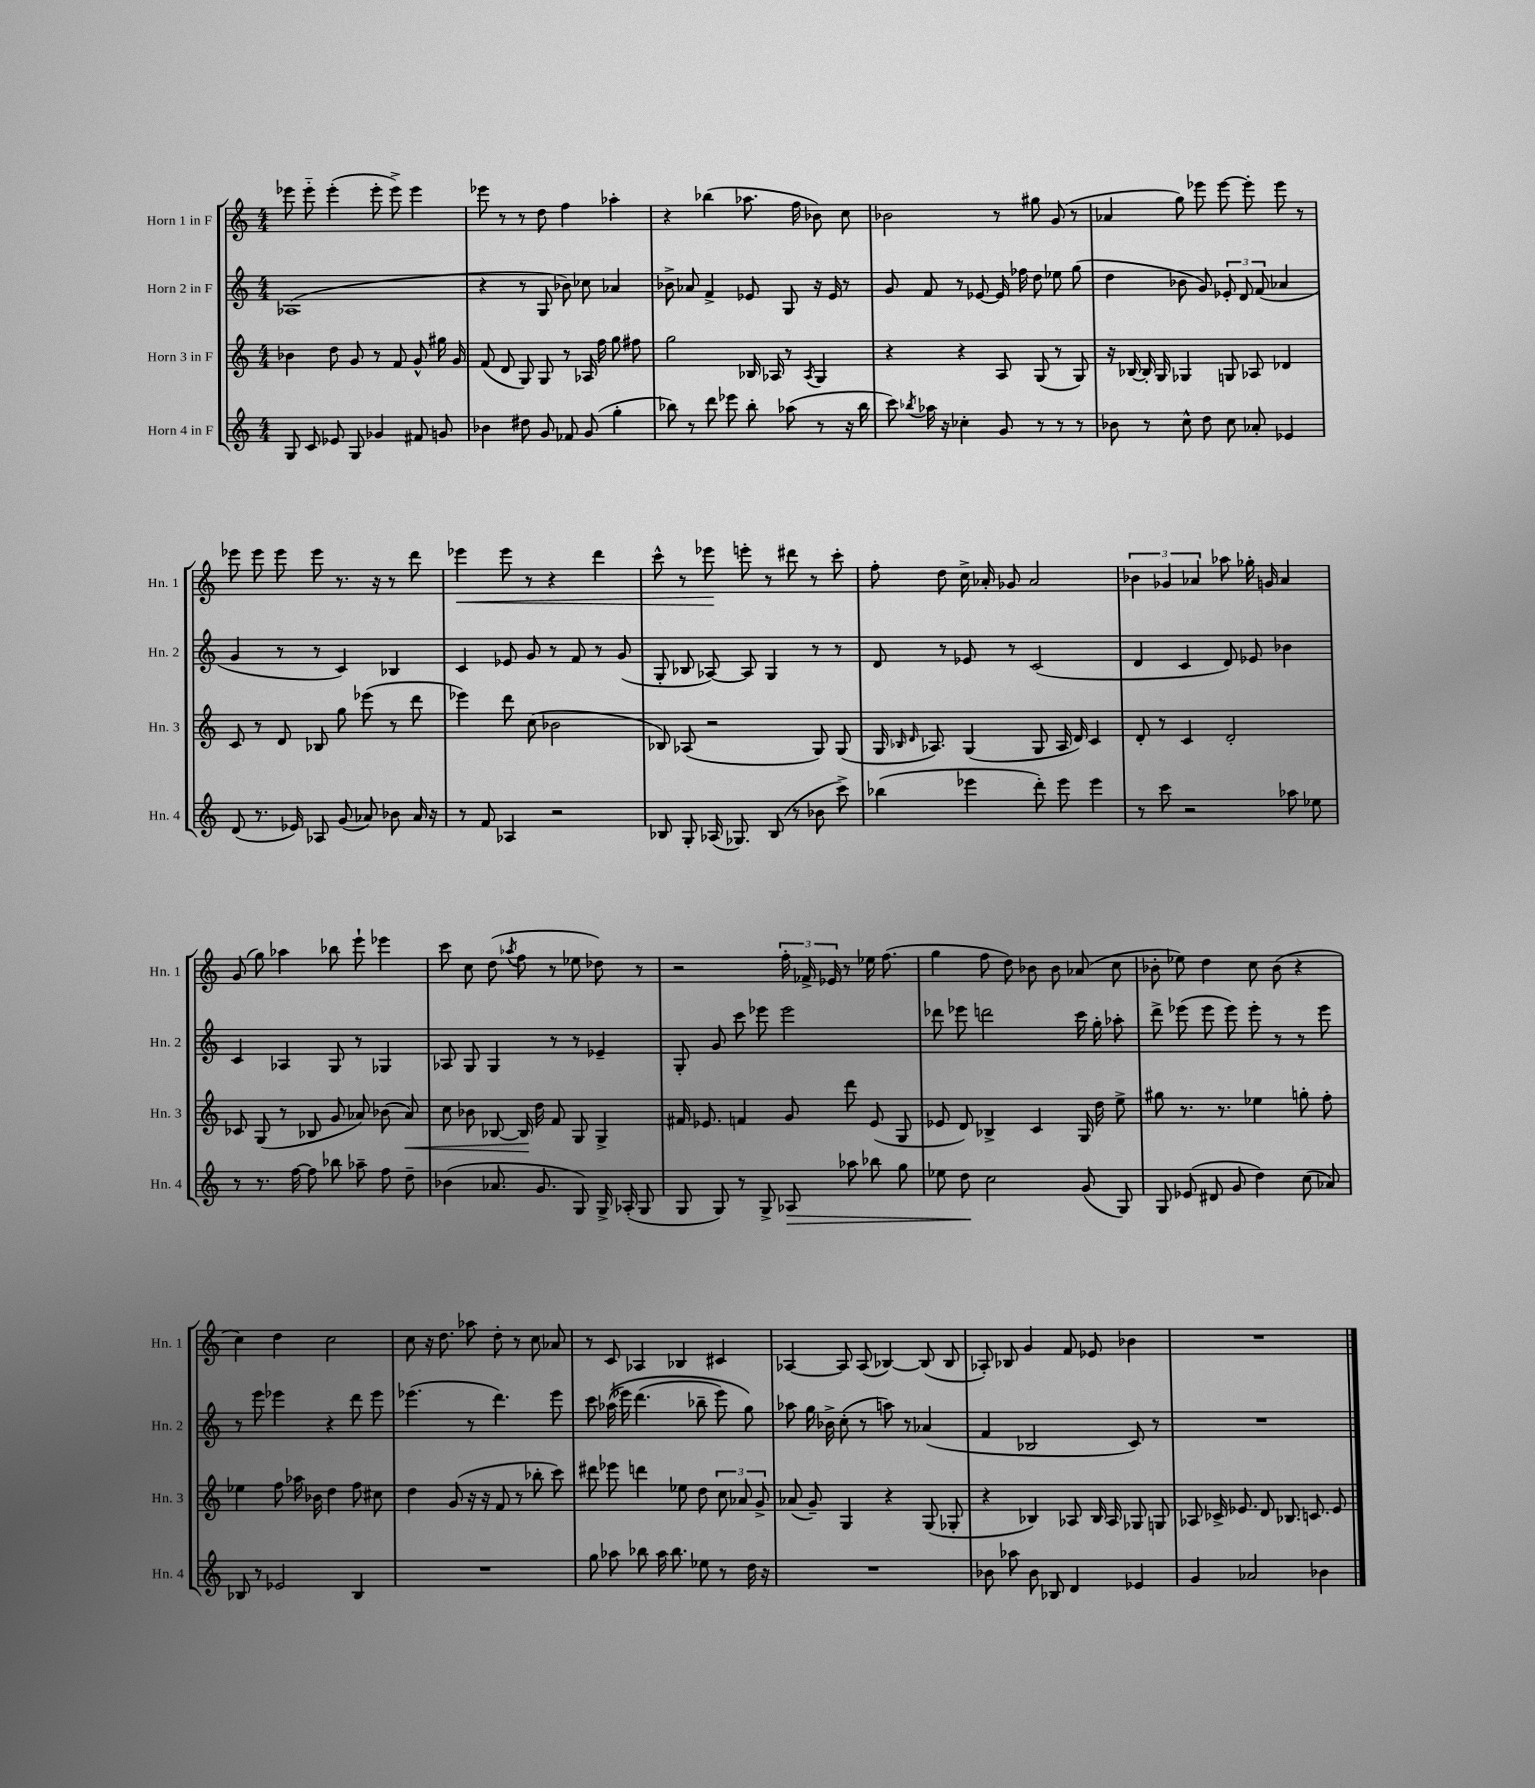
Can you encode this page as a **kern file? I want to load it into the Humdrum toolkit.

**kern	**dynam	**kern	**dynam	**kern	**kern	**dynam
*part4	*part4	*part3	*part3	*part2	*part1	*part1
*staff4	*staff4	*staff3	*staff3	*staff2	*staff1	*staff1
*I"Horn 4 in F	*	*I"Horn 3 in F	*	*I"Horn 2 in F	*I"Horn 1 in F	*
*I'Hn. 4	*	*I'Hn. 3	*	*I'Hn. 2	*I'Hn. 1	*
*clefG2	*	*clefG2	*	*clefG2	*clefG2	*
*k[]	*	*k[]	*	*k[]	*k[]	*
*M4/4	*	*M4/4	*	*M4/4	*M4/4	*
=60	=60	=60	=60	=60	=60	=60
8G/	.	4b-X\	.	(1A-X	8eee-X\	.
8c/	.	.	.	.	8eee-\	.
8e-X/	.	8dd\	.	.	(4eee-'\	.
8G/	.	8g/	.	.	.	.
4g-X/	.	8r	.	.	8eee-'\	.
.	.	8f/	.	.	8eee-^\)	.
8f#X/	.	8g^^/	.	.	4eee-\	.
8gn/	.	16gg#X\	.	.	.	.
.	.	16g/	.	.	.	.
=61	=61	=61	=61	=61	=61	=61
4b-X\	.	(8f/	.	4r	8eee-X\	.
.	.	8d/	.	.	8r	.
8dd#X\	.	8G/)	.	8r	8r	.
8g/	.	8G/	.	8G/	8dd\	.
8f-X/	.	8r	.	8b-X\)	4ff\	.
(8g/	.	16A-X/	.	8cc-X\	.	.
.	.	16ff\	.	.	.	.
4gg'\	.	8gg\	.	4a-X/	4aa-X'\	.
.	.	8ff#X\	.	.	.	.
=62	=62	=62	=62	=62	=62	=62
8bb-X\)	.	2gg\	.	8b-X^\	4r	.
8r	.	.	.	8a-X/	.	.
8ddd\	.	.	.	4f^/	(4bb-X\	.
8eee-X\	.	.	.	.	.	.
8bb-'\	.	16B-X/	.	8e-X/	8.aa-X\	.
.	.	16A-X/	.	.	.	.
(8aa-X\	.	8r	.	8G/	.	.
.	.	.	.	.	16ff\	.
.	.	8qA-/	.	.	.	.
8r	.	4G/	.	16r	8b-X\)	.
.	.	.	.	16e-/	.	.
16r	.	.	.	8r	8cc\	.
16bb-\	.	.	.	.	.	.
=63	=63	=63	=63	=63	=63	=63
8ccc\)	.	4r	.	8g/	2b-X\	.
8qbb-X/	.	.	.	.	.	.
16aa-X\	.	.	.	8f/	.	.
16r	.	.	.	.	.	.
4cc-X'\	.	4r	.	8r	.	.
.	.	.	.	[8e-X/	.	.
8g/	.	8A/	.	16e-/]	8r	.
.	.	.	.	16ff-X\	.	.
8r	.	(8G/	.	8dd\	8gg#X\	.
8r	.	8r	.	8ee-X\	(8g/	.
8r	.	8G/)	.	(8gg\	8r	.
=64	=64	=64	=64	=64	=64	=64
8b-X\	.	16r	.	4dd\	4a-X/	.
.	.	[16B-X/	.	.	.	.
8r	.	16B-'/]	.	.	.	.
.	.	16G/	.	.	.	.
8cc^^\	.	4G-X/	.	8b-X\	8gg\)	.
8dd\	.	.	.	8g/)	8eee-X\	.
8cc\	.	8Gn/	.	12e-X'/	[8eee-\	.
.	.	.	.	12d/	.	.
8a-X'/	.	8A-X/	.	.	8eee-'\]	.
.	.	.	.	(12f/	.	.
4e-X/	.	4d-X/	.	4a-X/	8eee-\	.
.	.	.	.	.	8r	.
!!LO:LB:g=z
=65	=65	=65	=65	=65	=65	=65
(8d/	.	8c/	.	4g/	8eee-X\	.
8.r	.	8r	.	.	8eee-\	.
.	.	8d/	.	8r	8eee-\	.
16e-X/)	.	.	.	.	.	.
8A-X/	.	8B-X/	.	8r	8eee-\	.
(8g/	.	8gg\	.	4c/)	8.r	.
8a-X/)	.	(8eee-X\	.	.	.	.
.	.	.	.	.	16r	.
8b-X\	.	8r	.	4B-X/	8r	.
16a-/	.	8ddd\	.	.	8ddd\	.
16r	.	.	.	.	.	.
=66	=66	=66	=66	=66	=66	=66
!	!	!	!	!	!	!LO:HP:b
8r	.	4eee-X\)	.	4c/	4eee-X\	<
8f/	.	.	.	.	.	.
4A-X/	.	8ddd\	.	8e-X/	8eee-\	.
.	.	(8cc\	.	8g/	8r	.
2r	.	2b-X\	.	8r	4r	.
.	.	.	.	8f/	.	.
.	.	.	.	8r	4ddd\	.
.	.	.	.	(8g/	.	.
=67	=67	=67	=67	=67	=67	=67
8B-X/	.	8B-X/)	.	8G'/	8ccc^^\	.
8G'/	.	(8A-X/	.	8B-X/	8r	.
(16A-X/	.	2r	.	[8A-X/)	8eee-X\	.
8.G-X/)	.	.	.	.	.	.
.	.	.	.	8A-/]	8eeen'\	[
(8B-/	.	.	.	4G/	8r	.
8r	.	.	.	.	8ddd#X\	.
8b-X\	.	8G/)	.	8r	8r	.
8ccc^\)	.	(8G/	.	8r	8ccc'\	.
=68	=68	=68	=68	=68	=68	=68
(4bb-X\	.	16G/	.	8d/	8ff'\	.
.	.	16qqB-X/	.	.	.	.
.	.	16qqd/	.	.	.	.
.	.	8.A-X/)	.	.	.	.
.	.	.	.	8r	8dd\	.
4eee-X\	.	(4G/	.	8e-X/	16cc^\	.
.	.	.	.	.	16a-X'/	.
.	.	.	.	8r	8g-X/	.
8ddd'\)	.	8G/	.	(2c/	2a-/	.
8eee-\	.	16A-/	.	.	.	.
.	.	16d/)	.	.	.	.
4eee-\	.	4c/	.	.	.	.
=69	=69	=69	=69	=69	=69	=69
8r	.	8d'/	.	4d/	6b-X\	.
8ccc\	.	8r	.	.	.	.
.	.	.	.	.	6g-X/	.
2r	.	4c/	.	4c/	.	.
.	.	.	.	.	6a-X/	.
.	.	2d'/	.	8d/)	8aa-X\	.
.	.	.	.	8e-X/	16gg-X'\	.
.	.	.	.	.	16gn/	.
8aa-X\	.	.	.	4b-X\	4a-/	.
8ee-X\	.	.	.	.	.	.
!!LO:LB:g=z
=70	=70	=70	=70	=70	=70	=70
8r	.	8c-X/	.	4c/	(8g/	.
8.r	.	(8G/	.	.	8gg\)	.
.	.	8r	.	4A-X/	4aa-X\	.
[16ff\	.	.	.	.	.	.
8ff\]	.	8B-X/	.	.	.	.
8bb-X\	.	8g/	.	8G/	8bb-X\	.
8aa-X~\	.	8a-X/)	.	8r	8eee`\	.
8ff\	.	(8b-X\	.	4G-X/	4eee-X\	.
!	!	!	!LO:HP:b	!	!	!
8dd~\	.	8a-/)	<	.	.	.
=71	=71	=71	=71	=71	=71	=71
(4b-X\	.	8cc\	.	8A-X/	8ccc\	.
.	.	8b-X\	.	8G/	8cc\	.
8.a-X/	.	[8B-X/	.	4G/	(8dd\	.
.	.	.	.	.	8qaa-X/	.
.	.	16B-/]	.	.	8ff\	.
8.g/	.	16dd\	[	.	.	.
.	.	8f/	.	8r	8r	.
8G/)	.	8G/	.	8r	8ee-X\	.
16G^/	.	4G^/	.	4e-X~/	8dd-X\)	.
(16A-X'/	.	.	.	.	.	.
8G/	.	.	.	.	8r	.
=72	=72	=72	=72	=72	=72	=72
8G/	.	16f#X/	.	8G'/	2r	.
.	.	8.e-X/	.	.	.	.
8G/)	.	.	.	8g/	.	.
8r	.	4fn/	.	8ccc\	.	.
8G^/	.	.	.	8eee-X\	.	.
!	!LO:HP:b	!	!	!	!	!
8A-X/	>	8g/	.	2eee-\	24ff'\	.
.	.	.	.	.	24f-X^/	.
.	.	.	.	.	24e-X/	.
8aa-X\	.	8ddd\	.	.	8r	.
8bb-X\	.	(8e-/	.	.	16ee-X\	.
.	.	.	.	.	(8.ff\	.
8gg\	.	8G/	.	.	.	.
=73	=73	=73	=73	=73	=73	=73
8ee-X\	.	8e-X/	.	8ddd-X\	4gg\	.
8dd\	.	8d/)	.	8eee-X\	.	.
2cc\	]	4B-X^/	.	2dddn\	8ff\	.
.	.	.	.	.	8dd\)	.
.	.	4c/	.	.	8b-X\	.
.	.	.	.	.	8b-\	.
(8g/	.	16G/	.	16ccc\	(8a-X/	.
.	.	16dd\	.	16gg'\	.	.
8G/)	.	8ee^\	.	8aa-X'\	8cc\	.
=74	=74	=74	=74	=74	=74	=74
8G/	.	8gg#X\	.	8ddd^\	8b-X'\	.
(8e-X/	.	8.r	.	(8eee-X\	8ee-X\)	.
8d#X/	.	.	.	8eee-\	4dd\	.
.	.	8.r	.	.	.	.
8g/	.	.	.	8eee-\)	.	.
4dd\)	.	4ee-X\	.	8eee-'\	8cc\	.
.	.	.	.	8r	(8b-\	.
(8cc\	.	8ggn'\	.	8r	4r	.
8a-X/)	.	8ff'\	.	8eee-\	.	.
!!LO:LB:g=z
=75	=75	=75	=75	=75	=75	=75
8B-X/	.	4ee-X\	.	8r	4cc\)	.
8r	.	.	.	8eee\	.	.
2e-X/	.	8ff\	.	4eee-X\	4dd\	.
.	.	16aa-X\	.	.	.	.
.	.	16b-X\	.	.	.	.
.	.	4dd\	.	4r	2cc\	.
4B-/	.	8ff\	.	8ddd\	.	.
.	.	8cc#X\	.	8eee-\	.	.
=76	=76	=76	=76	=76	=76	=76
1r	.	4dd\	.	(4.eee-X\	8cc\	.
.	.	.	.	.	16r	.
.	.	.	.	.	8.dd\	.
.	.	(8g/	.	.	.	.
.	.	16r	.	8r	8aa-X\	.
.	.	16r	.	.	.	.
.	.	8f/	.	4.ddd\)	8dd'\	.
.	.	8r	.	.	8r	.
.	.	8bb-X'\	.	.	8cc\	.
.	.	8ccc\)	.	8eee-\	8a-X/	.
=77	=77	=77	=77	=77	=77	=77
8gg\	.	8ddd#X\	.	8ccc\	8r	.
8aa-X\	.	8eee-X\	.	((16aa-X\	8c/	.
.	.	.	.	16eee-X\)	.	.
8bb-X\	.	4dddn\	.	(4.ddd\	4A-X/	.
16aa-\	.	.	.	.	.	.
8.bb-\	.	.	.	.	.	.
.	.	8ee-X\	.	.	4B-X/	.
8ee-X\	.	8dd\	.	8bb-X~\	.	.
8r	.	12cc\	.	8eee-\)	4c#X/	.
.	.	12a-X/	.	.	.	.
16dd\	.	.	.	8gg\)	.	.
.	.	12g^/	.	.	.	.
16r	.	.	.	.	.	.
=78	=78	=78	=78	=78	=78	=78
1r	.	(8a-X/	.	8aa-X\	[4A-X/	.
.	.	8g~/)	.	16gg\	.	.
.	.	.	.	16b-X^\	.	.
.	.	4G/	.	(8cc'\	8A-/]	.
.	.	.	.	8r	(8A-/	.
.	.	4r	.	8aan\)	[4B-X/)	.
.	.	.	.	8r	.	.
.	.	(8G/	.	(4a-X/	(8B-/]	.
.	.	8G-X'/	.	.	8B-/	.
=79	=79	=79	=79	=79	=79	=79
8b-X\	.	4r	.	4f/	8A-X'/)	.
8aa-X\	.	.	.	.	8B-X/	.
8b-\	.	4B-X/)	.	2B-X/	4g/	.
8B-X/	.	.	.	.	.	.
4d/	.	8A-X/	.	.	8f/	.
.	.	16B-/	.	.	8e-X/	.
.	.	16A-/	.	.	.	.
4e-X/	.	8G-X/	.	8c/)	4b-X\	.
.	.	8Gn/	.	8r	.	.
=80	=80	=80	=80	=80	=80	=80
4g/	.	8A-X/	.	1r	1r	.
.	.	16c-X^/	.	.	.	.
.	.	8.e-X/	.	.	.	.
2a-X/	.	.	.	.	.	.
.	.	8d/	.	.	.	.
.	.	8.B-X/	.	.	.	.
.	.	8.cn/	.	.	.	.
4b-X\	.	.	.	.	.	.
.	.	8e-/	.	.	.	.
==	==	==	==	==	==	==
*-	*-	*-	*-	*-	*-	*-
